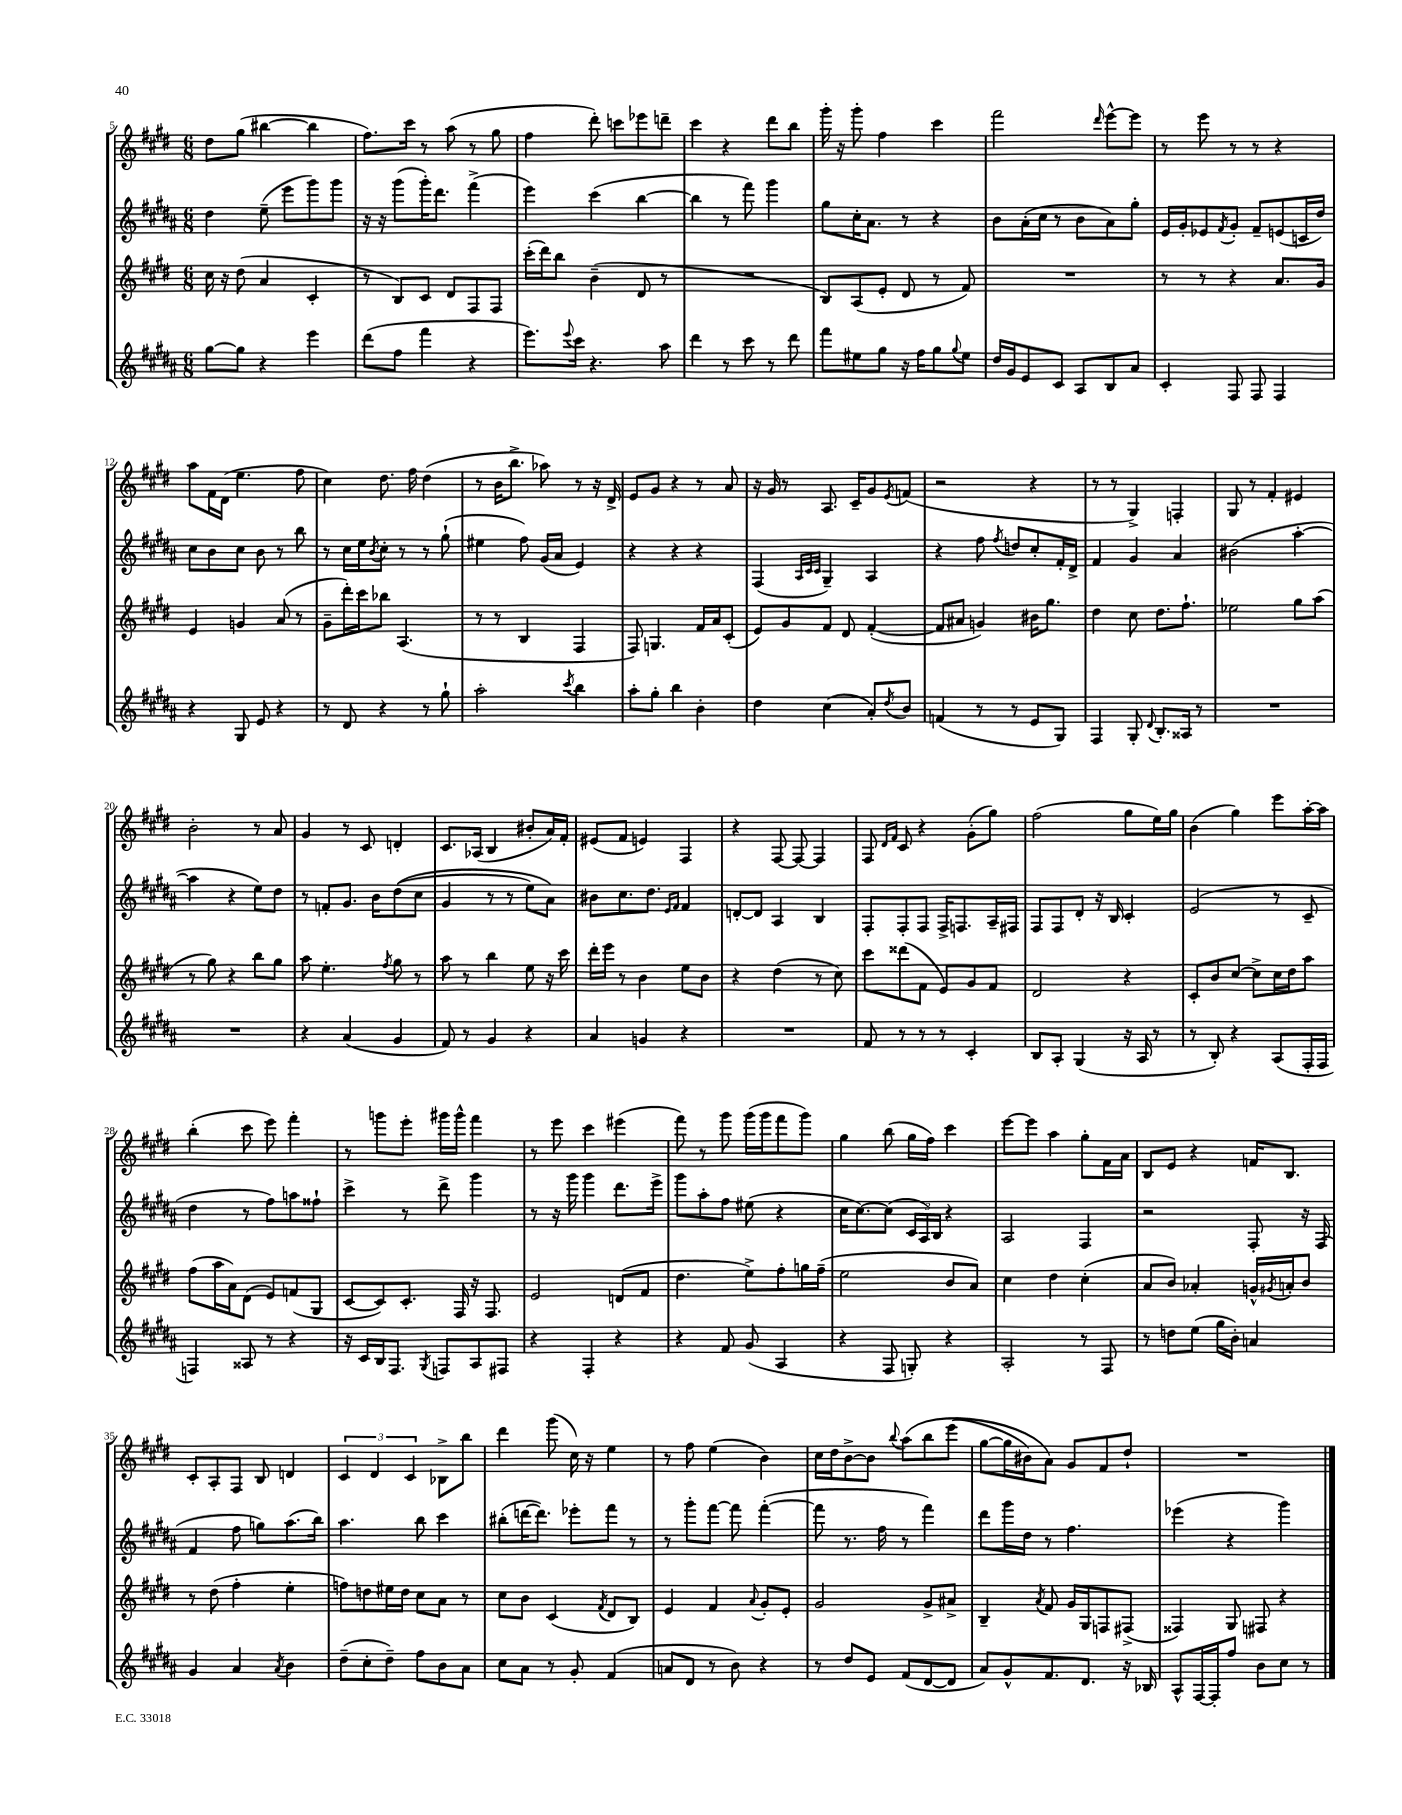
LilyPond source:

<<
\new StaffGroup <<
\new Staff = "s0" {
    \clef treble \key e \major \numericTimeSignature \time 6/8
    dis''8 gis''8( bis''4~ bis''4 |
    fis''8.) cis'''16 r8 a''8( r8 gis''8 |
    fis''4 dis'''8-.) c'''8 ees'''8 d'''8-- |
    cis'''4 r4 dis'''8 b''8 |
    gis'''16-. r16 gis'''8-. fis''4 cis'''4 |
    fis'''2 \grace { dis'''16 } e'''8~-^ e'''8 |
    r8 e'''8 r8 r8 r4 |
    a''8 fis'16 dis'16( e''4. fis''8 |
    cis''4) dis''8. fis''16 dis''4( |
    r8 b'16 b''8.-> aes''8) r8 r16 dis'16-> |
    e'8 gis'8 r4 r8 a'8 |
    r16 gis'16 r8 a8. cis'16-- gis'8 \acciaccatura { e'8 } f'8( |
    r2 r4 |
    r8 r8 gis4->) f4-. |
    gis8 r8 fis'4-. eis'4 |
    b'2-. r8 a'8 |
    gis'4 r8 cis'8 d'4-. |
    cis'8. aes16( b4 bis'8-. a'16) fis'16-. |
    eis'8( fis'8 e'4) fis4 |
    r4 fis8~ fis8~ fis4 |
    fis8 \grace { dis'16 fis'16 } cis'8 r4 gis'8-.( gis''8) |
    fis''2( gis''8 e''16) gis''16 |
    b'4( gis''4) e'''8 a''16~-. a''16 |
    b''4-.( cis'''8 e'''8) fis'''4-. |
    r8 g'''8 e'''8-. gis'''16 gis'''16-^ fis'''4 |
    r8 e'''8 cis'''4 eis'''4( |
    fis'''8) r8 gis'''8 gis'''16( gis'''16 fis'''8 gis'''8) |
    gis''4 b''8( gis''16 fis''16) cis'''4 |
    e'''8~ e'''8 a''4 gis''8-. fis'16 a'16 |
    b8 e'8 r4 f'16 b8. |
    cis'8-. a8-. fis8 b8 d'4 |
    \tuplet 3/2 { cis'4 dis'4 cis'4 } bes8-> b''8 |
    dis'''4 gis'''8( cis''16) r16 e''4 |
    r8 fis''8 e''4( b'4) |
    cis''16 dis''16 b'8~-> b'8 \appoggiatura { b''8 } a''8\( b''8 e'''8( |
    gis''8~ gis''16 bis'16) a'8\) gis'8 fis'8 dis''8-! |
    R2. \bar "|." |
}
\new Staff = "s1" {
    \clef treble \key b \major \numericTimeSignature \time 6/8
    dis''4 e''8--( e'''8 gis'''8) gis'''8 |
    r16 r16 gis'''8( gis'''16-.) dis'''8. fis'''4->( |
    e'''4) cis'''4( b''4~ |
    b''4 r8 fis'''8) gis'''4 |
    gis''8 cis''16-. ais'8. r8 r4 |
    b'8 ais'16-.( cis''16 r8 b'8 ais'8) gis''8-. |
    e'16 gis'16-. ees'8 \acciaccatura { fis'8 } gis'8-. fis'8-- e'8( c'16 dis''16) |
    cis''8 b'8 cis''8 b'8 r8 b''8 |
    r8 cis''16 e''16 \acciaccatura { b'8 } cis''8-. r8 r8 gis''8-!( |
    eis''4 fis''8) gis'16( ais'16 e'4) |
    r4 r4 r4 |
    fis4( \grace { ais32 cis'32 cis'32 } gis4--) ais4 |
    r4 fis''8 \acciaccatura { fis''8 } d''8 cis''8-. fis'16-. dis'16-> |
    fis'4 gis'4 ais'4 |
    bis'2( ais''4~-. |
    ais''4 r4 e''8) dis''8 |
    r8 f'8-. gis'8. b'16 dis''8(\( cis''8 |
    gis'4 r8 r8 e''8) ais'8\) |
    bis'8 cis''8. dis''8. \grace { e'16 fis'16 } fis'4 |
    d'8~-. d'8 ais4 b4 |
    fis8-. fis8-. fis8 fis16-> f8. ais16-- fis16 |
    fis8 fis8 dis'8-. r16 b16 cis'4-. |
    e'2( r8 cis'8-- |
    dis''4 r8 fis''8) a''8 fisis''8-! |
    cis'''4-> r8 dis'''8-> gis'''4 |
    r8 r16 gis'''16 gis'''4 dis'''8. e'''16-> |
    gis'''8 ais''8-. fis''8 eis''8( r4 |
    cis''16 cis''8.~) cis''8( \tuplet 3/2 { cis'16 ais16) b16 } r4 |
    ais2 fis4 |
    r2 fis8-. r16 fis16( |
    fis'4 fis''8 g''8) ais''8.( b''16) |
    ais''4. b''8 cis'''4 |
    bis''8-.( d'''16~ d'''8.) ees'''8-. fis'''8 r8 |
    r8 gis'''8-. fis'''8~ fis'''8 fis'''4~-.( |
    fis'''8 r8. fis''16 r8 fis'''4) |
    dis'''8 gis'''16 dis''16 r8 fis''4. |
    ees'''4( r4 gis'''4) \bar "|." |
}
\new Staff = "s2" {
    \clef treble \key e \major \numericTimeSignature \time 6/8
    cis''16 r16 dis''8( a'4 cis'4-. |
    r8 b8) cis'8 dis'8 fis8 fis8 |
    cis'''16-.( dis'''16) b''8 b'4--( dis'8 r8 |
    R2. |
    b8) a8( e'8-. dis'8 r8 fis'8) |
    R2. |
    r8 r8 r4 a'8. gis'16 |
    e'4 g'4 a'8( r8 |
    gis'8-- dis'''16-.) cis'''16 bes''8 a4.( |
    r8 r8 b4 fis4 |
    fis8) g4. fis'16 a'16 cis'8-.( |
    e'8) gis'8 fis'8 dis'8 fis'4~-.( |
    fis'8 ais'8 g'4) bis'16 gis''8. |
    dis''4 cis''8 dis''8. fis''8.-! |
    ees''2 gis''8 a''8( |
    r8 gis''8) r4 b''8 gis''8 |
    a''8 e''4.-. \acciaccatura { fis''8 } gis''8 r8 |
    a''8 r8 b''4 e''8 r16 cis'''16 |
    dis'''16-. e'''16 r8 b'4 e''8 b'8 |
    r4 dis''4( r8 cis''8) |
    cis'''8 disis'''8( fis'8 e'8) gis'8 fis'8 |
    dis'2 r4 |
    cis'8-. b'8 cis''8~ cis''8-> cis''16 dis''16 a''8 |
    fis''8( a''16 a'16) dis'8( e'8) f'8( gis8 |
    cis'8~ cis'8) cis'8.-. fis16 r16 fis8. |
    e'2 d'8( fis'8 |
    dis''4. e''8->) fis''8-. g''16 fis''16--( |
    e''2 b'8 a'8) |
    cis''4 dis''4 cis''4-.( |
    a'8 b'8) aes'4-. g'16-^ \acciaccatura { gis'8 } a'16-. b'8 |
    r8 dis''8( fis''4-. e''4-. |
    f''8) d''8 eis''16 d''16 cis''8 a'8 r8 |
    cis''8 b'8 cis'4( \acciaccatura { fis'8 } dis'8 b8) |
    e'4 fis'4 \appoggiatura { a'8 } gis'8-. e'8-. |
    gis'2 gis'8-> ais'8-> |
    b4-- \acciaccatura { a'8 } fis'8 gis'16 gis16 f8 fis8->( |
    fisis4) gis8 fis8 r4 \bar "|." |
}
\new Staff = "s3" {
    \clef treble \key b \major \numericTimeSignature \time 6/8
    gis''8~ gis''8 r4 e'''4 |
    dis'''8( fis''8 fis'''4 r4 |
    e'''8.) \appoggiatura { e'''8 } cis'''16 r4. ais''8 |
    dis'''4 r8 cis'''8 r8 dis'''8 |
    fis'''8 eis''8 gis''8 r16 fis''16 gis''8 \appoggiatura { gis''8 } eis''8 |
    dis''16 gis'16 e'8 cis'8 ais8 b8 ais'8 |
    cis'4-. fis8 fis8 fis4 |
    r4 gis8 e'8 r4 |
    r8 dis'8 r4 r8 gis''8-! |
    ais''2-. \acciaccatura { cis'''8 } b''4 |
    ais''8-. gis''8-. b''4 b'4-. |
    dis''4 cis''4( ais'8-.) \acciaccatura { dis''8 } b'8 |
    f'4( r8 r8 e'8 gis8) |
    fis4 gis8-. \appoggiatura { dis'8 } b8.-. aisis16 r8 |
    R2. |
    R2. |
    r4 ais'4( gis'4 |
    fis'8) r8 gis'4 r4 |
    ais'4 g'4 r4 |
    R2. |
    fis'8 r8 r8 r8 cis'4-. |
    b8 ais8-. gis4( r16 ais16 r8 |
    r8 b8-.) r4 ais8( fis16-. fis16 |
    f4) aisis8 r8 r4 |
    r16 cis'16 b16 fis8. \acciaccatura { gis8 } f8 ais8 fis8 |
    r4 fis4-. r4 |
    r4 fis'8 gis'8( ais4 |
    r4 fis8 g8-.) r4 |
    ais2-. r8 fis8 |
    r8 d''8 e''8( gis''16 b'16-.) a'4 |
    gis'4 ais'4 \acciaccatura { ais'8 } b'4 |
    dis''8--( cis''8-. dis''8--) fis''8 b'8 ais'8 |
    cis''8 ais'8 r8 gis'8-. fis'4( |
    a'8 dis'8 r8 b'8) r4 |
    r8 dis''8 e'8 fis'8( dis'8~ dis'8 |
    ais'8) gis'8-^ fis'8. dis'8. r16 bes16 |
    ais8-^ fis16~ fis16-. fis''8 b'8 cis''8 r8 \bar "|." |
}
>>
>>
\layout { \context { \Score currentBarNumber = #5 } }
